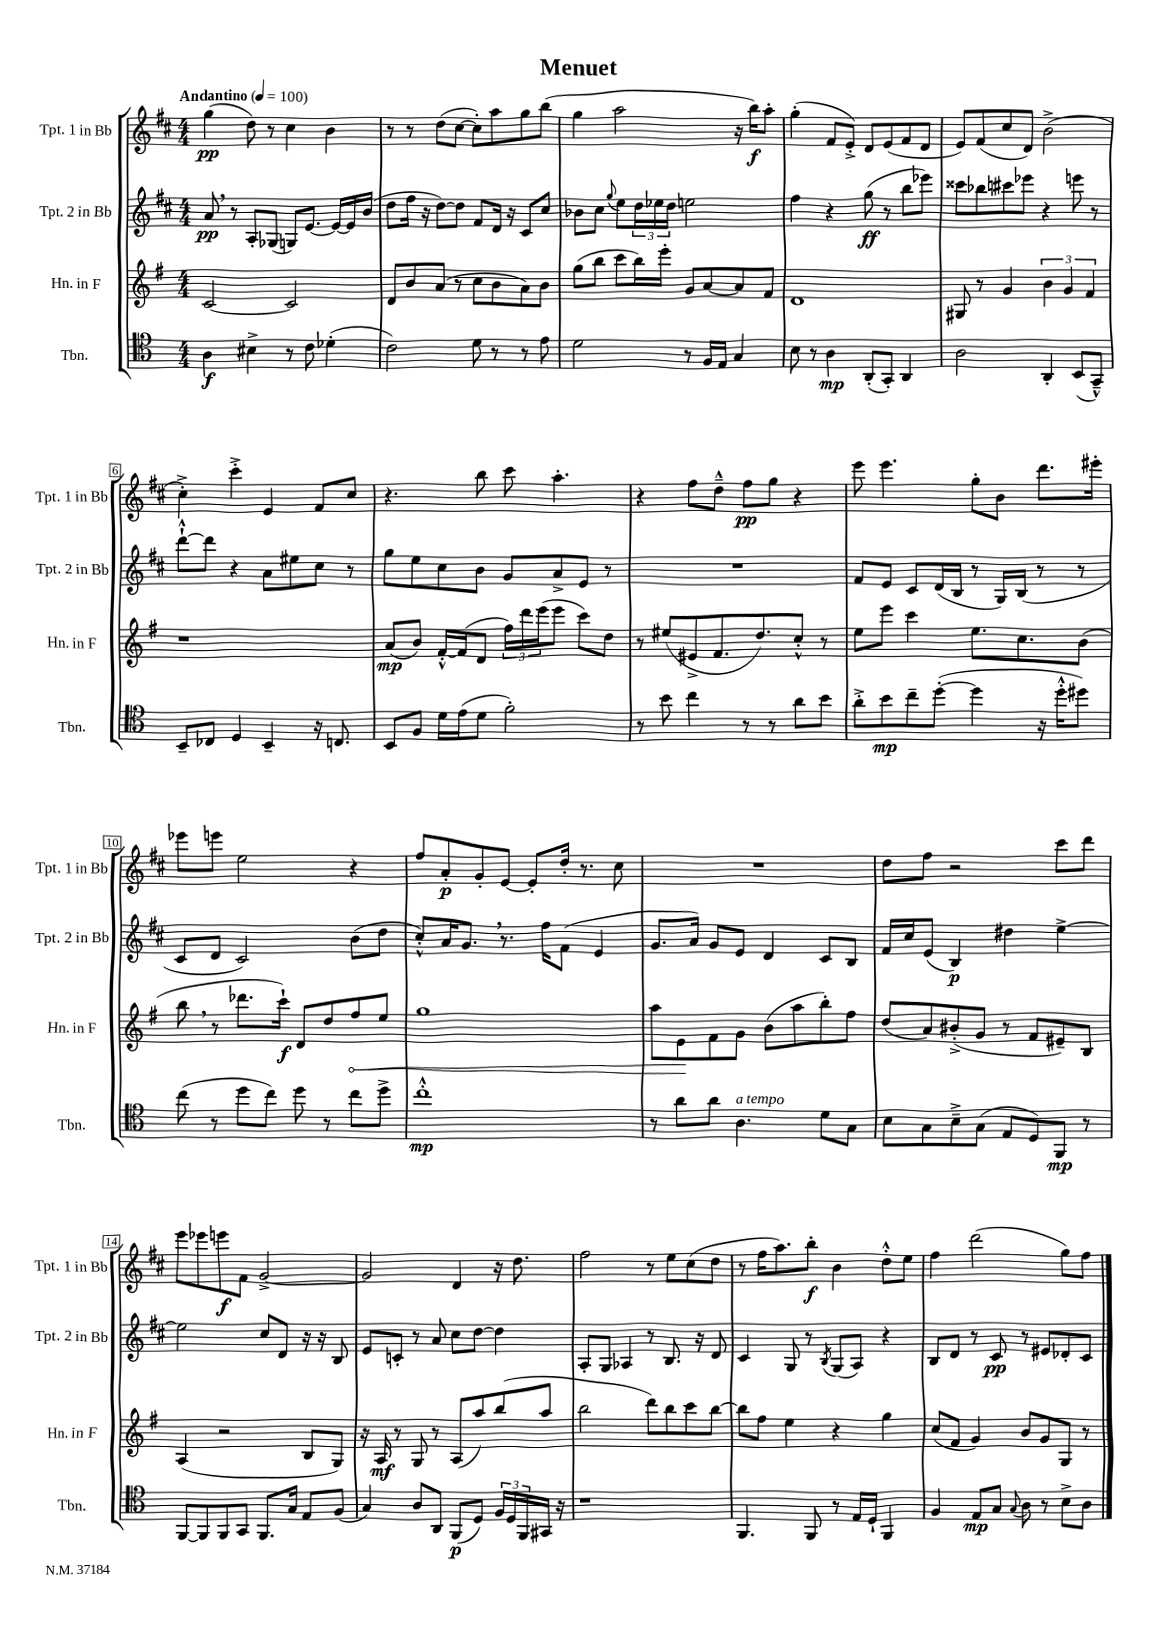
\header { title = "Menuet" }
<<
\new StaffGroup <<
\new Staff = "s0" \with { instrumentName = "Tpt. 1 in Bb" shortInstrumentName = "Tpt. 1 in Bb" } {
    \clef treble \key d \major \numericTimeSignature \time 4/4 \tempo "Andantino" 4 = 100
    g''4\pp( d''8) r8 cis''4 b'4 |
    r8 r8 d''8( cis''8~ cis''8-.) a''8 g''8 b''8( |
    g''4 a''2 r16 b''16\f) a''8-. |
    g''4-.( fis'8 e'8-.->) d'8 e'8( fis'8 d'8 |
    e'8) fis'8( cis''8 d'8) b'2->( |
    cis''4-.->) cis'''4-.-> e'4 fis'8 cis''8 |
    r4. b''8 cis'''8 a''4.-. |
    r4 fis''8 d''8---^ fis''8\pp g''8 r4 |
    e'''8 e'''4. g''8-. b'8 d'''8. eis'''16-. |
    ees'''8 e'''8 e''2 r4 |
    fis''8 a'8-.\p g'8-. e'8~ e'8-. d''16-. r8. cis''8 |
    R1 |
    d''8 fis''8 r2 cis'''8 d'''8 |
    e'''8 ees'''8 e'''8\f fis'8 g'2~-> |
    g'2 d'4 r16 d''8. |
    fis''2 r8 e''8 cis''8( d''8 |
    r8 fis''16 a''8.) b''8-.\f b'4 d''8-.-^ e''8 |
    fis''4 d'''2( g''8) fis''8 \bar "|." |
}
\new Staff = "s1" \with { instrumentName = "Tpt. 2 in Bb" shortInstrumentName = "Tpt. 2 in Bb" } {
    \clef treble \key d \major \numericTimeSignature \time 4/4
    a'8\pp \breathe r8 a8-. ges8( g8) e'8.~ e'16~ e'16 b'16( |
    d''8 fis''16 r16 d''8~) d''8 fis'8 d'16 r16 cis'8 cis''8 |
    bes'8 cis''8 \appoggiatura { g''8 } e''8 \tuplet 3/2 { d''16 ees''16 d''16 } e''2 |
    fis''4 r4 g''8\ff( r8 b''8 ees'''8) |
    cisis'''8 bes''8 cis'''8 ees'''8 r4 e'''8 r8 |
    d'''8~-!-^ d'''8 r4 a'8 eis''8 cis''8 r8 |
    g''8 e''8 cis''8 b'8 g'8 a'8-> e'8 r8 |
    R1 |
    fis'8 e'8 cis'8 d'16( b16 r8 g16) b16( r8 r8 |
    cis'8 d'8 cis'2) b'8( d''8 |
    cis''8-.-^) a'16 g'8. \breathe r8. fis''16 fis'8( e'4 |
    g'8. a'16) g'8 e'8 d'4 cis'8 b8 |
    fis'16 cis''16 e'8( b4\p) dis''4 e''4~-> |
    e''2 cis''8 d'8 r16 r16 b8 |
    e'8 c'8-. r8 a'8 cis''8 d''8~ d''4 |
    a8-. g8 aes4 r8 b8. r16 d'8 |
    cis'4 g8 r8 \acciaccatura { b8 } g8( a8) r4 |
    b8 d'8 r8 cis'8\pp r8 eis'8 des'8-. cis'8 \bar "|." |
}
\new Staff = "s2" \with { instrumentName = "Hn. in F" shortInstrumentName = "Hn. in F" } {
    \clef treble \key g \major \numericTimeSignature \time 4/4
    c'2~ c'2 |
    d'8 b'8 a'8( r8 c''8 b'8 a'8) b'8 |
    g''8( b''8 c'''8 b''16) e'''16-. g'8 a'8~ a'8 fis'8 |
    d'1 |
    gis8 r8 g'4 \tuplet 3/2 { b'4 g'4 fis'4 } |
    r1 |
    a'8\mp( b'8) fis'16~-.-^ fis'16( d'8 \tuplet 3/2 { fis''16) d'''16 e'''16( } e'''8 c'''8) d''8 |
    r8 eis''8( eis'8-> fis'8. d''8.) c''8-.-^ r8 |
    e''8 e'''8 c'''4 e''8. c''8. b'8( |
    b''8 \breathe r8 des'''8. c'''16-!\f) d'8 d''8 \once \override Hairpin.circled-tip = ##t fis''8\< e''8 |
    g''1 |
    a''8 e'8\! fis'8 g'8 b'8( a''8 b''8-.) fis''8 |
    d''8( a'8) bis'8-.->( g'8 r8 fis'8 eis'8--) b8 |
    a4( r2 b8 g8) |
    r16 a16\mf r8 g8 r8 a8( a''8) b''8( a''8 |
    b''2 d'''8) b''8 c'''8 b''8~ |
    b''8 fis''8 e''4 r4 g''4 |
    c''8( fis'8 g'4) b'8 g'8 g8 r8 \bar "|." |
}
\new Staff = "s3" \with { instrumentName = "Tbn." shortInstrumentName = "Tbn." } {
    \clef tenor \key c \major \numericTimeSignature \time 4/4
    a4\f bis4-> r8 c'8 des'4-.( |
    c'2) d'8 r8 r8 e'8 |
    d'2 r8 f16 e16 g4 |
    b8 r8 a4\mp a,8-.( g,8-.) a,4 |
    a2 a,4-. b,8( g,8---^) |
    b,8-- ces8 d4 b,4-- r16 c8. |
    b,8 f8 d'16 e'16( d'8 f'2-.) |
    r8 b'8 c''4 r8 r8 a'8 b'8 |
    a'8-.-> b'8\mp c''8-- d''8~-.( d''4 r16 d''16-.-^ dis''8) |
    c''8( r8 d''8 c''8) d''8 r8 c''8 d''8-> |
    c''1-.-^\mp |
    r8 a'8 a'8 a4.^\markup { \italic "a tempo" } d'8 g8 |
    b8 g8 b8---> g8( e8 d8) f,8\mp r8 |
    f,8~ f,8 f,8 g,8 f,8. g16 e8 f8( |
    g4) a8 a,8 f,8\p( d8) \tuplet 3/2 { f16 d16 f,16 } gis,16 r16 |
    r1 |
    f,4. f,8 r8 e16 d16-! f,4 |
    f4 e8\mp g8 \appoggiatura { g8 } a8 r8 b8-> a8 \bar "|." |
}
>>
>>
\layout { \context { \Score \override BarNumber.stencil = #(make-stencil-boxer 0.1 0.3 ly:text-interface::print) } }
